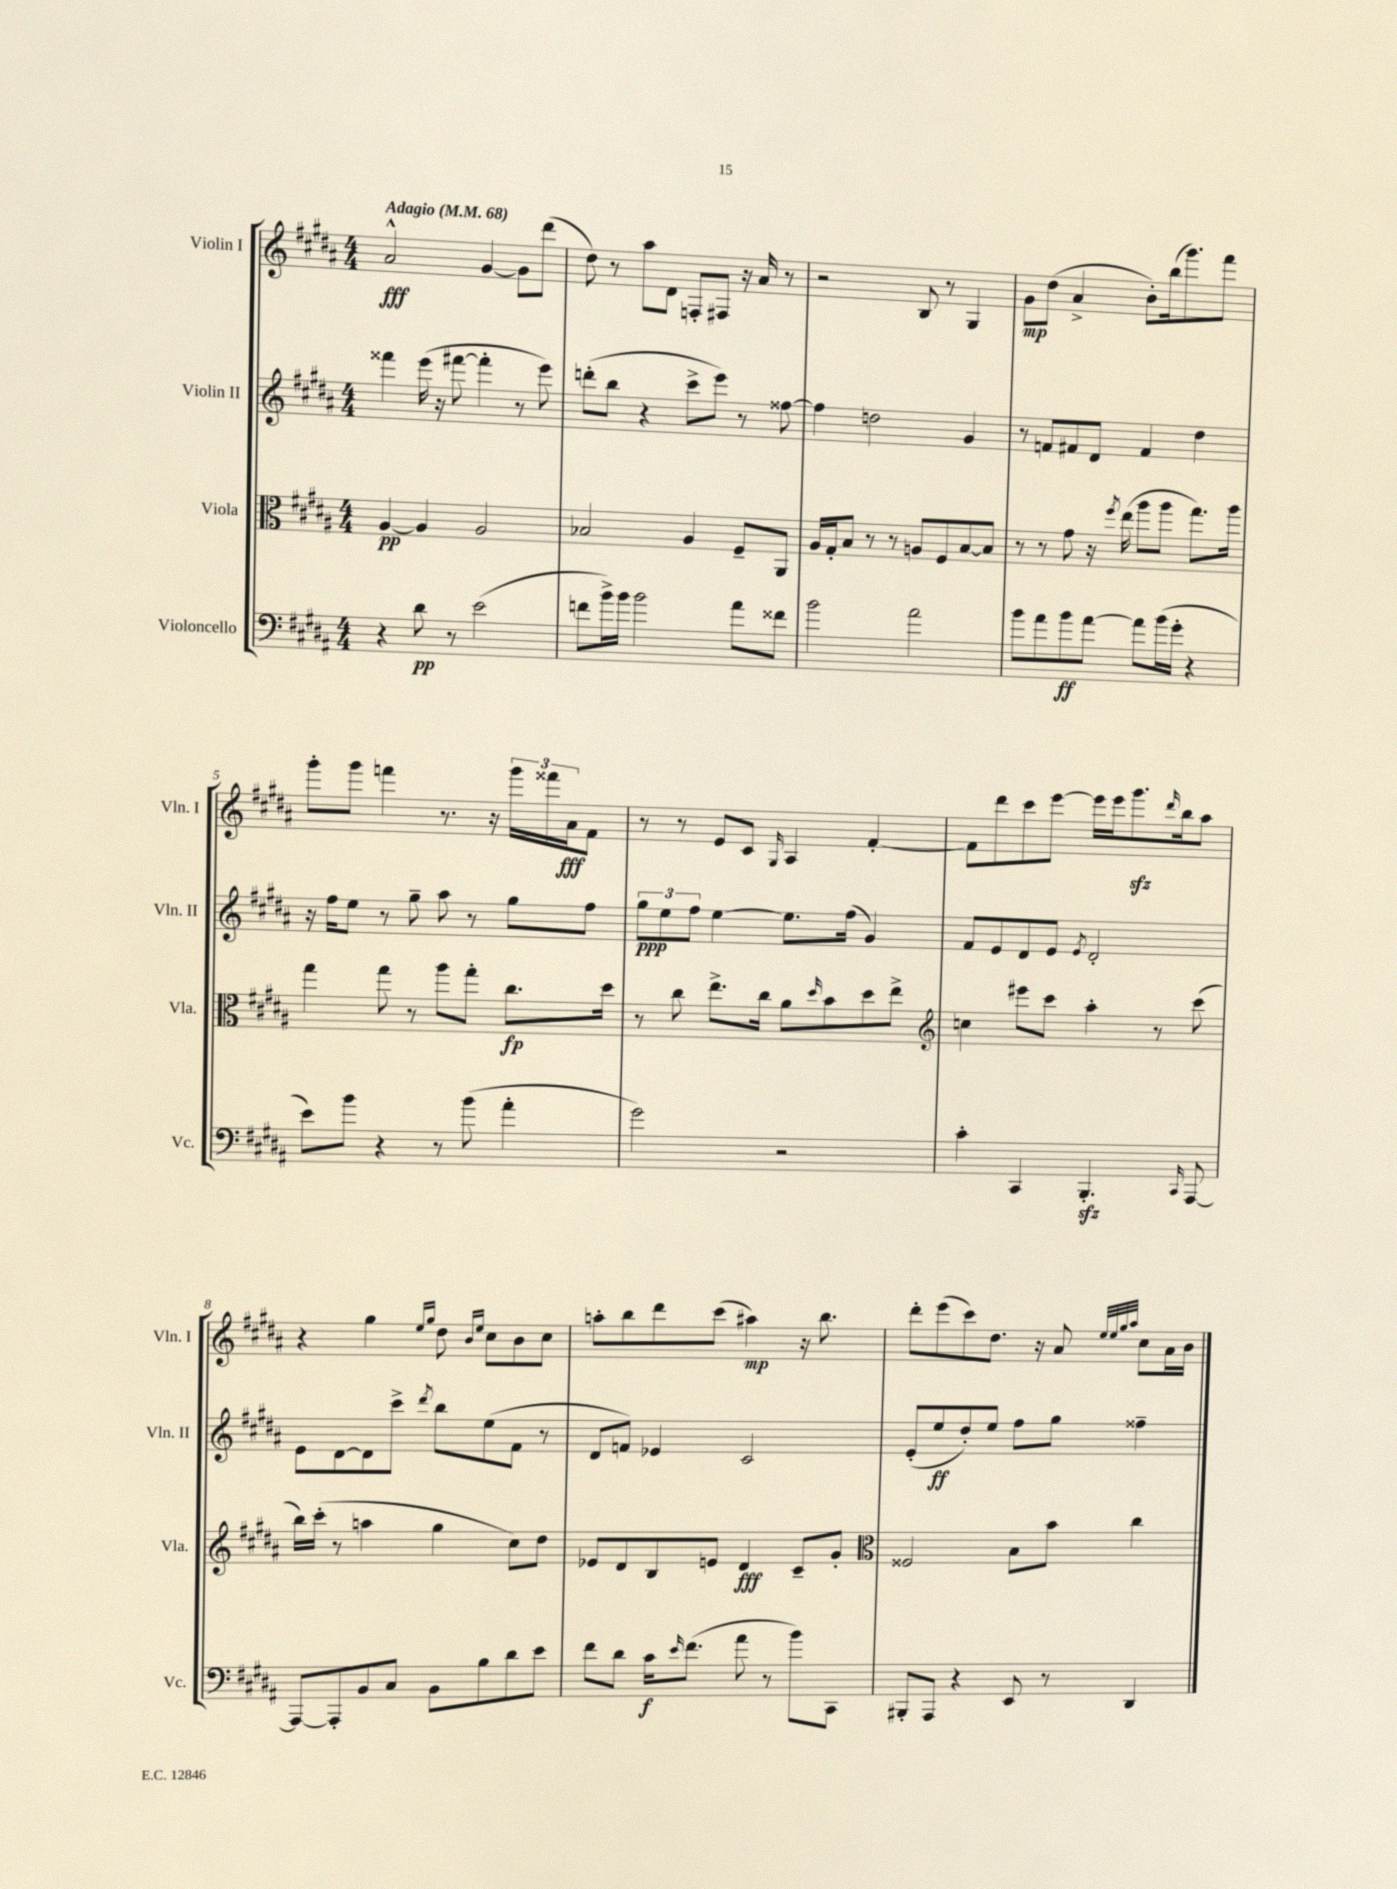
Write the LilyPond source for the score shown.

<<
\new StaffGroup <<
\new Staff = "s0" \with { instrumentName = "Violin I" shortInstrumentName = "Vln. I" } {
    \clef treble \key b \major \numericTimeSignature \time 4/4 \tempo "Adagio" 4 = 68
    ais'2-^\fff gis'4~ gis'8 dis'''8( |
    dis''8) r8 ais''8 dis'8 f8-. fis8 r16 ais'16 r8 |
    r2 b8 r8 gis4 |
    gis'8\mp dis''8( ais'4-> b'8-.) b''16( gis'''8.) fis'''8 |
    gis'''8-. gis'''8 f'''4 r8. r16 \tuplet 3/2 { gis'''16 fisis'''16 ais'16\fff } fis'8 |
    r8 r8 e'8 cis'8 \grace { gis16 } ais4 fis'4~-. |
    fis'8 dis'''8 cis'''8 e'''8~ e'''16 e'''16 gis'''8.\sfz \grace { dis'''16 } b''16 ais''8 |
    r4 gis''4 \grace { e''16 gis''16 } dis''8 \grace { b'16 e''16 } cis''8 b'8 cis''8 |
    a''8-. b''8 dis'''8 cis'''8( ais''4\mp) r16 b''8. |
    dis'''8-. e'''8( cis'''8) dis''8. r16 ais'8 \grace { e''32 e''32 gis''32 ais''32 } cis''8 ais'16 b'16 \bar "|." |
}
\new Staff = "s1" \with { instrumentName = "Violin II" shortInstrumentName = "Vln. II" } {
    \clef treble \key b \major \numericTimeSignature \time 4/4
    fisis'''4 e'''16( r16 fis'''8~ fis'''4-. r8 e'''8) |
    d'''8-.( b''8 r4 cis'''8-> e'''8) r8 fisis''8~ |
    fisis''4 d''2 gis'4 |
    r8 f'8 fis'8 dis'8 fis'4 dis''4 |
    r16 fis''16 e''8 r8 gis''8-- ais''8 r8 gis''8 fis''8 |
    \tuplet 3/2 { gis''8\ppp e''8 fis''8 } e''4~ e''8. fis''16( gis'4) |
    fis'8 e'8 dis'8 e'8 \acciaccatura { e'8 } dis'2-. |
    e'8 dis'8~ dis'8 cis'''8-> \acciaccatura { dis'''8 } b''8 e''8( fis'8 r8 |
    dis'8 f'8) ees'4 cis'2 |
    e'8-.( e''8\ff dis''8-.) e''8 fis''8 gis''8 fisis''4-- \bar "|." |
}
\new Staff = "s2" \with { instrumentName = "Viola" shortInstrumentName = "Vla." } {
    \clef alto \key b \major \numericTimeSignature \time 4/4
    ais4~\pp ais4 ais2 |
    bes2 ais4 fis8-- ais,8 |
    ais16 gis16-. b8 r8 r8 a8 fis8 b8~ b8 |
    r8 r8 gis'8 r16 \acciaccatura { fis''8 } e''16( ais''8 ais''8 gis''8.) ais''16 |
    gis''4 gis''8 r8 ais''8 gis''8-. cis''8.\fp dis''16 |
    r8 cis''8 e''8.-> cis''16 ais'8 \grace { dis''16 } b'8 dis''8 e''8-> |
    \clef treble c''4 eis'''8 cis'''8 ais''4-. r8 cis'''8( |
    b''16) cis'''16-.( r8 a''4 gis''4 cis''8) dis''8 |
    ees'8 dis'8 b8 e'8 dis'4\fff cis'8-- gis'8-. |
    \clef alto fisis2 b8 b'8 cis''4 \bar "|." |
}
\new Staff = "s3" \with { instrumentName = "Violoncello" shortInstrumentName = "Vc." } {
    \clef bass \key b \major \numericTimeSignature \time 4/4
    r4 dis'8\pp r8 e'2( |
    f'8 b'16->) b'16 b'2 ais'8 fisis'8 |
    b'2 ais'2 |
    b'8 ais'8 b'8\ff ais'8~ ais'8 b'16( gis'16-. r4 |
    e'8) b'8 r4 r8 b'8( ais'4-. |
    gis'2) r2 |
    cis'4-. cis,4 b,,4.-.\sfz \grace { cis,16 } ais,,8~ |
    ais,,8~ ais,,8-. b,8 cis8 b,8 b8 dis'8 e'8 |
    fis'8 dis'8 cis'16\f \grace { e'16 } fis'8.( ais'8 r8 b'8) cis,8 |
    bis,,8-. ais,,8 r4 e,8 r8 dis,4 \bar "|." |
}
>>
>>
